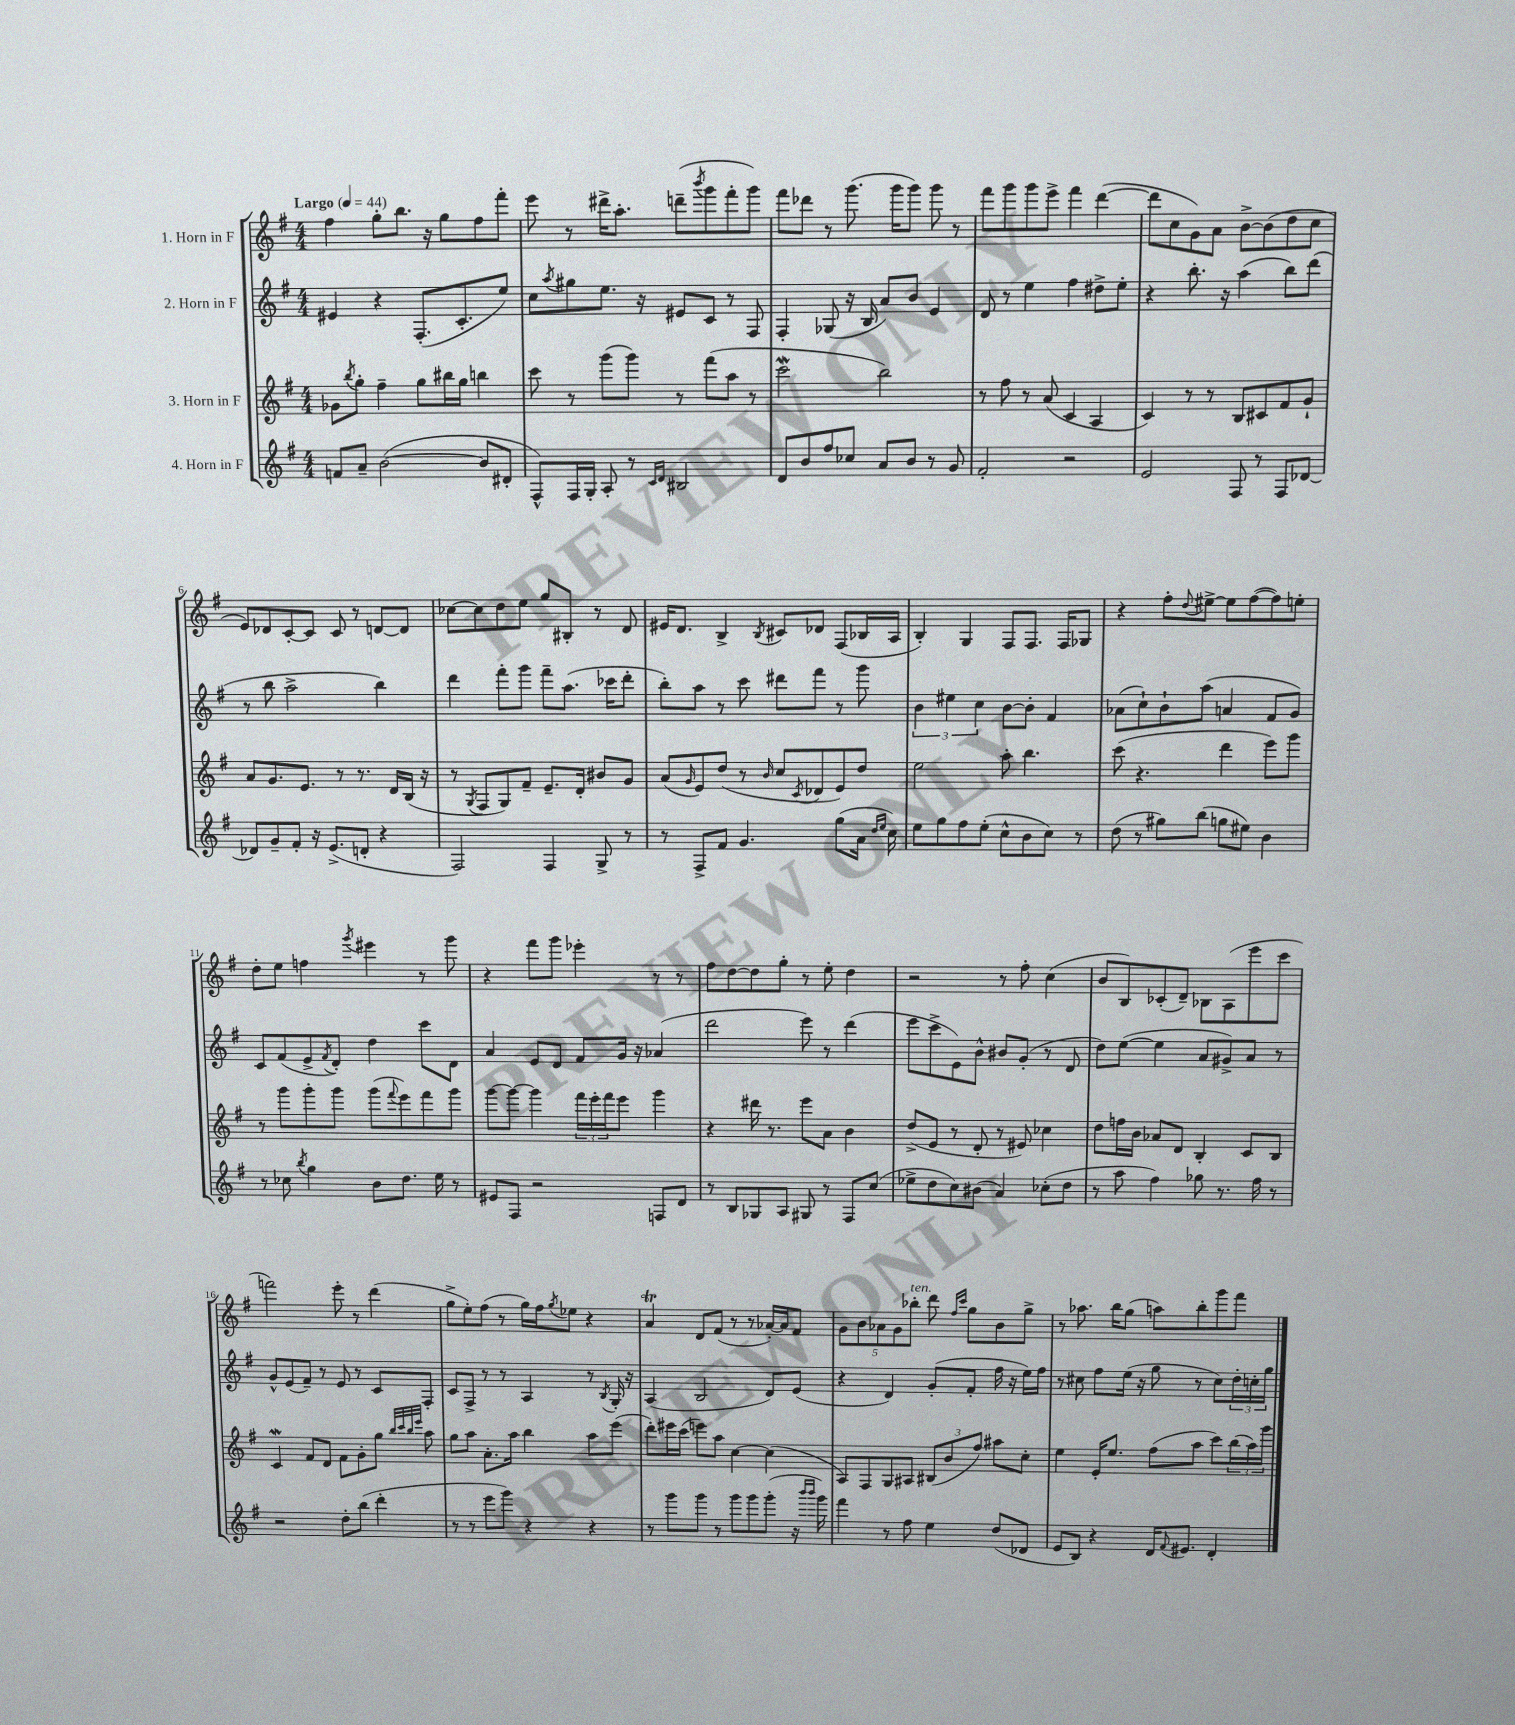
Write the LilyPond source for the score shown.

<<
\new StaffGroup <<
\new Staff = "s0" \with { instrumentName = "1. Horn in F" } {
    \clef treble \key g \major \numericTimeSignature \time 4/4 \tempo "Largo" 4 = 44
    fis''4 g''8-. b''8. r16 g''8 fis''8 fis'''8-. |
    e'''8 r8 dis'''16-> a''8.-. d'''8--( \acciaccatura { b'''8 } g'''8 fis'''8-. g'''8) |
    fis'''8 des'''8 r8 g'''8.( g'''16 g'''8) g'''8 r8 |
    fis'''8 g'''8 g'''8 e'''8-> fis'''4 d'''4~( |
    d'''8 c''8 g'8) a'8 b'8~-> b'8( d''8 c''8 |
    e'8) des'8 c'8~-. c'8 c'8 r8 d'8~ d'8 |
    ces''8~ ces''8 d''8 e''8 g''8 bis8-. r8 d'8 |
    eis'16 d'8. b4-> \acciaccatura { b8 } cis'8 des'8 fis8( bes16 a16 |
    b4-.) g4 fis8 fis8. fis16 ges8 |
    r4 fis''8-. \appoggiatura { d''8 } eis''8~-> eis''8 fis''8~( fis''8) e''8-. |
    d''8-. e''8 f''4 \acciaccatura { g'''8 } eis'''4 r8 g'''8 |
    r4 fis'''8 g'''8 ees'''4-. r8 r8 |
    fis''8 d''8~ d''8 g''8-. r8 e''8-. d''4 |
    r2 r8 fis''8-. c''4( |
    b'8 b8) ces'8-.( d'8--) bes8 a8( e'''8 c'''8 |
    f'''2) e'''8-. r8 d'''4( |
    g''8-> e''8-.) fis''8( r8 g''16) fis''16 \acciaccatura { g''8 } ees''8 r4 |
    a'4\trill d'8 fis'8( r8 r8 aes'16~-.) aes'16 fis'8 |
    \tuplet 5/4 { g'8 b'8 aes'8 g'8 bes''8-.^\markup { \italic "ten." } } d'''8 \grace { fis''16 c'''16 } g''8 b'8 g''8-> |
    r8 aes''8. b''16 g''8( a''8) b''8-. g'''8 fis'''8 \bar "|." |
}
\new Staff = "s1" \with { instrumentName = "2. Horn in F" } {
    \clef treble \key g \major \numericTimeSignature \time 4/4
    eis'4 r4 fis8.-.( c'8.-. e''8) |
    c''8 \acciaccatura { a''8 } gis''8 e''8. r16 eis'8 c'8 r8 fis8 |
    fis4-. ges8( r16 b16 a'8) b'8 e'4 |
    d'8 r8 e''4 fis''4 dis''8-> e''8-. |
    r4 b''8.-. r16 a''4( b''8) d'''8( |
    r8 b''8 a''2-> b''4) |
    d'''4 fis'''8-. g'''8 fis'''8-- a''8.( ces'''16 d'''8-. |
    b''8-.) a''8 r8 c'''8 dis'''8 fis'''8 r8 g'''8 |
    \tuplet 3/2 { b'4 eis''4 c''4 } b'8~ b'8-. fis'4 |
    aes'8( c''8-!) b'8-! a''8( a'4 fis'8 g'8) |
    c'8 fis'8( e'8-> \acciaccatura { fis'8 } d'8-.) d''4 c'''8 d'8 |
    a'4 e'8 d'8 fis'8 g'16 r16 aes'4( |
    d'''2 e'''8) r8 d'''4( |
    e'''8 c'''8-> e'8) b'8-^ bis'8 g'8-.( r8 d'8 |
    d''8) e''8~( e''4 a'8 gis'8->) a'8 r8 |
    g'8-^ e'8( fis'8--) r8 e'8 r8 c'8 fis8-. |
    c'8 fis8-> r8 r8 a4 r8 \acciaccatura { b8 } g16-. r16 |
    a4( b2 d'8) e'8( |
    r4 d'4) g'8-.( fis'8-. fis''16 r16 e''16) fis''16 |
    r8 cis''8 fis''8 e''16( r16 g''8 r8 cis''8) \tuplet 3/2 { d''16-. c''16-. g''16 } \bar "|." |
}
\new Staff = "s2" \with { instrumentName = "3. Horn in F" } {
    \clef treble \key g \major \numericTimeSignature \time 4/4
    ges'8 \acciaccatura { b''8 } g''8-. fis''4-- g''8 bis''16 g''16 b''4 |
    c'''8 r8 g'''8( g'''8) r8 fis'''8( a''8 r8 |
    c'''2\mordent b''2) |
    r8 fis''8 r8 a'8( c'4 a4 |
    c'4) r8 r8 b8 cis'8 fis'8 g'8-! |
    a'8 g'8. e'8. r8 r8. d'16 b16( r16 |
    r8 \acciaccatura { g8 } fis8 g8) fis'8-- e'8.-- d'16-. bis'8 g'8 |
    a'8( \grace { g'16 } e'8) d''8( r8 \grace { b'16 } c''8 \acciaccatura { c'8 } des'8 e'8) d''8 |
    e''2 a''8-. b''4. |
    c'''8( r4. d'''4 e'''8) g'''8 |
    r8 g'''8 g'''8-. g'''8 g'''8( \appoggiatura { fis'''8 } e'''8) fis'''8 g'''8 |
    g'''8~ g'''8~ g'''4 \tuplet 3/2 { fis'''16 e'''16-. fis'''16 } e'''8 g'''4 |
    r4 dis'''16 r8. e'''8 a'8 b'4 |
    d''8->( e'8 r8 d'8-. r8 eis'8) ces''4 |
    d''8 f''16 b'16 aes'8 d'8 b4-. c'8 b8 |
    c'4\mordent fis'8 d'8 fis'8 g'8-. g''8 \grace { b''32 c'''32 b''32 e'''32 } a''8 |
    g''8 a''8 a'8.-. a''16 b''4 a''8 e'''8( |
    d'''8-.) eis'''16 c'''16( e'''8) a''8 c''4~ c''4( |
    a8) fis8 g8 ais8 \tuplet 3/2 { bis8( b'8 fis''8) } ais''8 c''8-. |
    e''4 e'16-. e''8. fis''8( a''8 c'''8) \tuplet 3/2 { b''16( a''16) g'''16 } \bar "|." |
}
\new Staff = "s3" \with { instrumentName = "4. Horn in F" } {
    \clef treble \key g \major \numericTimeSignature \time 4/4
    f'8 a'8-- b'2~( b'8 dis'8-. |
    fis8-^) fis16 g16-. a8-. r8 \grace { c'16 d'16 } bis2 |
    d'8 b'8 fis''8 ces''8 a'8 b'8 r8 g'8 |
    fis'2-. r2 |
    e'2 fis8 r8 fis8 des'8~ |
    des'8 g'8-- fis'8-. r16 e'8.->( d'8-. r4 |
    fis2) fis4 g8-> r8 |
    r8 fis8-> fis'8 g'4. g''8( a'16 \grace { d''16 e''16 } c''16) |
    e''8 g''8 fis''8 e''8-.( c''8-^ b'8 c''8) r8 |
    d''8( r8 gis''8) b''8( g''8 eis''8) b'4 |
    r8 ces''8 \acciaccatura { b''8 } g''4 b'8 d''8. e''16 r8 |
    eis'8 fis8 r2 f8 d'8 |
    r8 b8 ges8 a8 gis8 r8 fis8 c''8( |
    ees''8-> d''8 c''8) bis'8( a'4) ces''8-.( d''8 |
    r8 a''8 fis''4) ges''8 r8. fis''16 r8 |
    r2 d''8-. b''8( d'''4-. |
    r8 r8 e'''8 g'''8) r4 r4 |
    r8 g'''8 g'''8 r8 g'''8 g'''8 g'''8-.( r16 \grace { b'''16 b'''16 } g'''16) |
    fis'''4 r8 fis''8 e''4 d''8( des'8 |
    e'8 b8) r4 d'16 \appoggiatura { fis'8 } eis'8. d'4-. \bar "|." |
}
>>
>>
